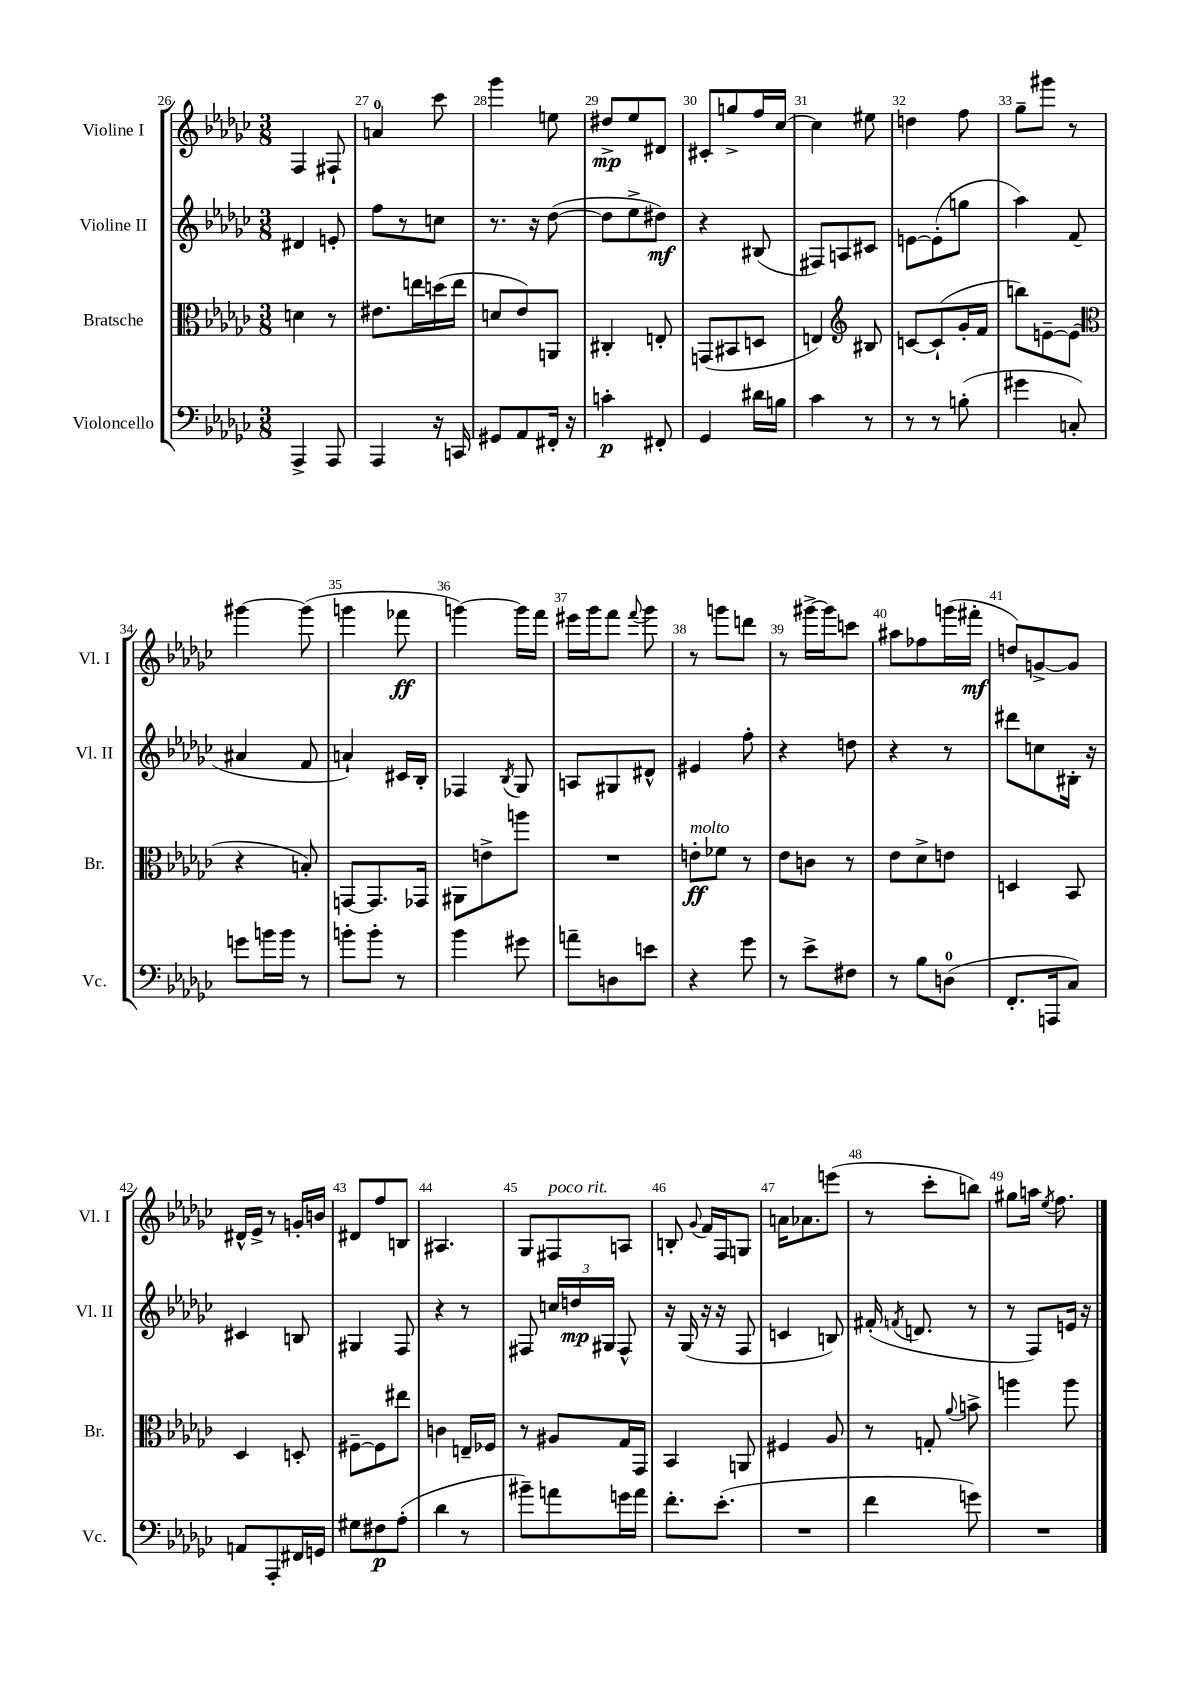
<<
\new StaffGroup <<
\new Staff = "s0" \with { instrumentName = "Violine I" shortInstrumentName = "Vl. I" } {
    \clef treble \key ges \major \numericTimeSignature \time 3/8
    \autoBeamOff f4 fis8-! |
    a'4-0 ces'''8 |
    ges'''4 e''8 |
    dis''8[->\mp ees''8 dis'8] |
    cis'8[-. g''8-> f''16 ces''16]~ |
    ces''4 eis''8 |
    d''4 f''8 |
    ges''8[-- gis'''8] r8 |
    gis'''4~ gis'''8( |
    g'''4 fes'''8\ff |
    g'''4~) g'''16[ f'''16] |
    eis'''16[ ges'''16 f'''8] \appoggiatura { f'''8 } ges'''8 |
    r8 g'''8[ d'''8] |
    r8 gis'''16[~-> gis'''16 c'''8] |
    ais''8[ fes''8 g'''16( fis'''16]-.\mf |
    d''8[) g'8~-> g'8] |
    dis'16[-^ ees'16]-> r8 g'16[-. b'16] |
    dis'8[ f''8 b8] |
    ais4. |
    ges8[ fis8^\markup { \italic "poco rit." } a8] |
    b8-. \appoggiatura { ges'8 } f'16[ f16 g8] |
    a'16[ aes'8. e'''8]( |
    r8 ces'''8[-. b''8]) |
    gis''8[ a''16] \acciaccatura { ees''8 } f''8. \bar "|." |
}
\new Staff = "s1" \with { instrumentName = "Violine II" shortInstrumentName = "Vl. II" } {
    \clef treble \key ges \major \numericTimeSignature \time 3/8
    \autoBeamOff dis'4 e'8-. |
    f''8[ r8 c''8] |
    r8. r16 des''8~( |
    des''8[ ees''8-> dis''8]\mf) |
    r4 bis8( |
    fis8[) a8 cis'8] |
    e'8[~ e'8-.( g''8] |
    aes''4) f'8( |
    ais'4 f'8 |
    a'4-!) cis'16[ bes16]-. |
    fes4 \acciaccatura { bes8 } ges8 |
    a8[ gis8 dis'8]-^ |
    eis'4 f''8-. |
    r4 d''8 |
    r4 r8 |
    dis'''8[ c''8 bis16]-. r16 |
    cis'4 b8 |
    gis4 f8 |
    r4 r8 |
    fis8 \tuplet 3/2 { c''16[ d''16\mp gis16] } fis8-^ |
    r16 ges16( r16 r16 f8 |
    c'4 b8) |
    fis'16-.( \acciaccatura { f'8 } d'8. r8 |
    r8 f8[) e'16] r16 \bar "|." |
}
\new Staff = "s2" \with { instrumentName = "Bratsche" shortInstrumentName = "Br." } {
    \clef alto \key ges \major \numericTimeSignature \time 3/8
    \autoBeamOff d'4 r8 |
    eis'8.[ e''16 d''16( e''16] |
    d'8[ ees'8) a,8] |
    cis4-. e8-. |
    g,8[( bis,8 d8] |
    e4) \clef treble bis8 |
    c'8[~ c'8-!( ges'16-. f'16] |
    b''8[) e'8~-- e'8]( |
    \clef alto r4 b8-.) |
    g,8[~ g,8. ges,16] |
    ais,8[ e'8-> a''8] |
    R4. |
    e'8[-.\ff^\markup { \italic "molto" } fes'8] r8 |
    ees'8[ c'8] r8 |
    ees'8[ des'8-> e'8] |
    d4 bes,8 |
    des4 d8-. |
    fis8[~-- fis8 eis''8] |
    c'4 e16[-- fes16] |
    r8 ais8[ ges16 ges,16] |
    bes,4 a,8 |
    fis4 aes8 |
    r8 g8-. \appoggiatura { aes'8 } b'8-> |
    a''4 a''8 \bar "|." |
}
\new Staff = "s3" \with { instrumentName = "Violoncello" shortInstrumentName = "Vc." } {
    \clef bass \key ges \major \numericTimeSignature \time 3/8
    \autoBeamOff aes,,4-> aes,,8 |
    aes,,4 r16 c,16 |
    gis,8[ aes,8 fis,16]-. r16 |
    c'4-.\p fis,8-. |
    ges,4 dis'16[ b16] |
    ces'4 r8 |
    r8 r8 b8-.( |
    gis'4 c8-.) |
    g'8[ b'16 b'16] r8 |
    b'8[-. b'8]-. r8 |
    bes'4 gis'8 |
    a'8[-- d8 e'8] |
    r4 ges'8 |
    r8 ees'8[-> fis8] |
    r8 bes8[ d8]-0( |
    f,8.[-. a,,16 ces8]) |
    a,8[ aes,,8-. fis,16 g,16] |
    gis8[ fis8\p aes8]-.( |
    des'4 r8 |
    bis'8[--) a'8 g'16 a'16] |
    f'8.[-. ees'8.]-.( |
    R4. |
    f'4 g'8) |
    R4. \bar "|." |
}
>>
>>
\layout { \context { \Score currentBarNumber = #26 \override BarNumber.break-visibility = ##(#f #t #t) barNumberVisibility = #all-bar-numbers-visible } }
